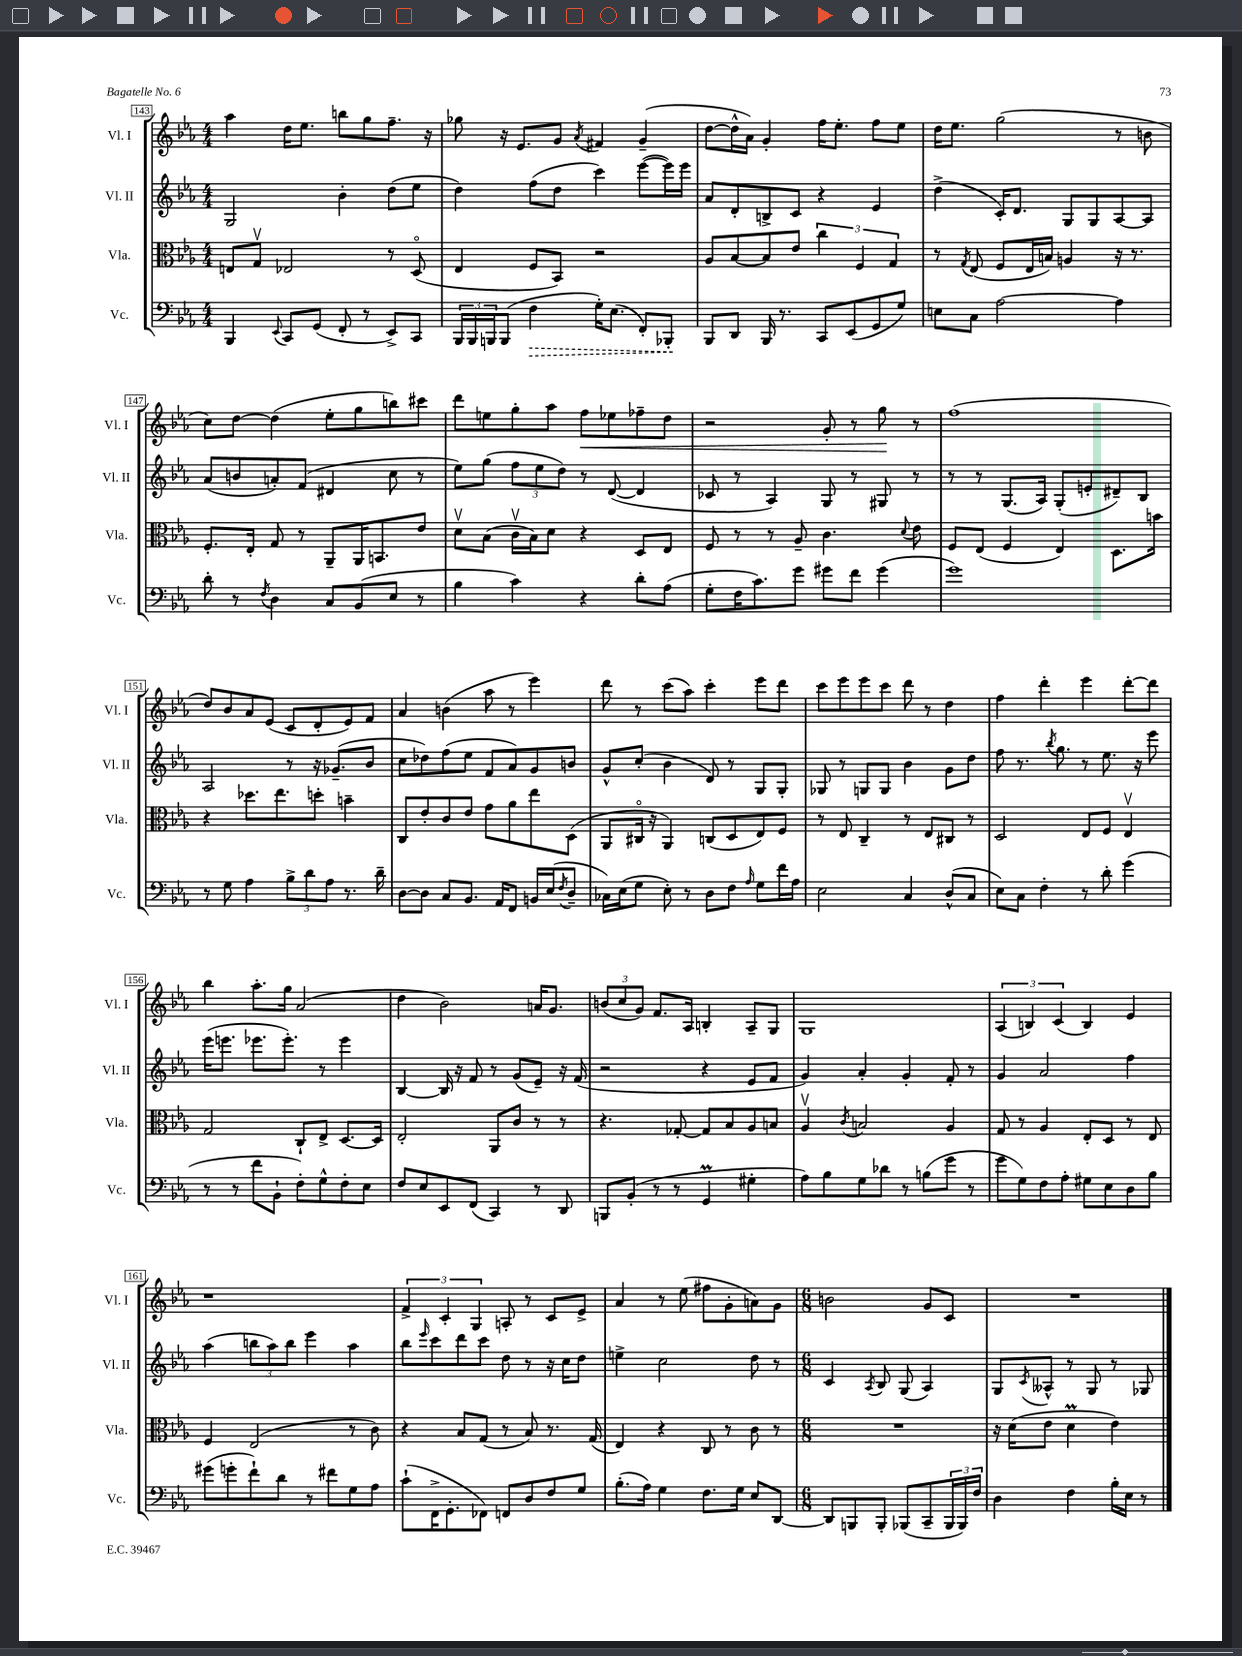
<<
\new StaffGroup <<
\new Staff = "s0" \with { instrumentName = "Vl. I" shortInstrumentName = "Vl. I" } {
    \clef treble \key ees \major \numericTimeSignature \time 4/4
    aes''4 d''16 ees''8. b''8 g''8 f''8.-- r16 |
    ges''8 r16 ees'8. g'8 \acciaccatura { aes'8 } fis'4 g'4--( |
    d''8~ d''16-^ aes'16) g'4-. f''16 ees''8.-. f''8 ees''8 |
    d''16 ees''8. g''2( r8 b'8 |
    c''8) d''8~ d''4( ees''8-. g''8 b''8) cis'''8 |
    d'''8 e''8 g''8-. aes''8 f''8\< ees''8 fes''8-- d''8 |
    r2 g'8-. r8 g''8\! r8 |
    f''1( |
    d''8) bes'8 aes'8 ees'8( c'8 d'8-. ees'8) f'8 |
    aes'4 b'4( aes''8 r8 ees'''4) |
    d'''8 r8 c'''8( aes''8) c'''4-. ees'''8 d'''8 |
    c'''8 ees'''8 ees'''8 c'''8 d'''8 r8 d''4 |
    f''4 d'''4-. ees'''4 d'''8~-. d'''8 |
    bes''4 aes''8.-. g''16 aes'2( |
    d''4 bes'2) a'16 g'8. |
    \tuplet 3/2 { b'8( c''8 g'8) } f'8. aes16 b4-. aes8-- g8 |
    g1 |
    \tuplet 3/2 { aes4( b4) c'4( } b4) ees'4 |
    r1 |
    \tuplet 3/2 { f'4-> c'4-. g4 } a8-. r8 c'8 ees'8-> |
    aes'4 r8 ees''8( fis''8 g'8-. a'8) g'8 |
    \numericTimeSignature \time 6/8 b'2 g'8 c'8 |
    R2. \bar "|." |
}
\new Staff = "s1" \with { instrumentName = "Vl. II" shortInstrumentName = "Vl. II" } {
    \clef treble \key ees \major \numericTimeSignature \time 4/4
    g2 bes'4-. d''8( ees''8 |
    d''4) f''8( d''8 c'''4) ees'''8~( ees'''16) ees'''16 |
    aes'8 d'8-. b8-> c'8 r4 ees'4 |
    d''4->( c'16-.) d'8. g8 g8 aes8~ aes8 |
    aes'8( b'8 a'8-.) f'8( dis'4 c''8 r8 |
    ees''8) g''8( \tuplet 3/2 { f''8 ees''8 d''8) } r8 d'8~( d'4 |
    ces'8 r8 aes4) g8 r8 gis8 r8 |
    r8 r8 g8.( aes16) g8-.( e'8-. dis'8--) bes8 |
    aes2 r8 r16 ges'8.--( bes'8 |
    c''8 des''8) f''8( ees''8 f'8 aes'8) g'8 b'8 |
    g'8-^ c''8-.( bes'4 d'8) r8 g8 g8-. |
    ges8 r8 g8 g8 bes'4 g'8 d''8 |
    f''8 r8. \acciaccatura { bes''8 } g''8. r8 ees''8. r16 ees'''8 |
    ees'''16( e'''8. ees'''8. ees'''8.-.) r8 ees'''4 |
    bes4~ bes16 r16 f'8 r8 g'8( ees'8--) r16 f'16( |
    r2 r4 ees'8 f'8 |
    g'4) aes'4-. g'4-. f'8-. r8 |
    g'4 aes'2 f''4 |
    aes''4( \tuplet 3/2 { b''8 aes''8) b''8 } ees'''4 aes''4 |
    bes''8 \grace { ees'''16 } c'''8 d'''8 c'''8 d''8 r8 r16 c''16 d''8 |
    e''4-> c''2 d''8 r8 |
    \numericTimeSignature \time 6/8 c'4 \acciaccatura { aes8 } bes8 g8( aes4) |
    g8 \acciaccatura { c'8 } aeses8-^ r8 g8 r8 ges8 \bar "|." |
}
\new Staff = "s2" \with { instrumentName = "Vla." shortInstrumentName = "Vla." } {
    \clef alto \key ees \major \numericTimeSignature \time 4/4
    e8 g8\upbow ees2 r8 d8\flageolet( |
    ees4 f8 bes,8) r2 |
    aes8 bes8~ bes8 ees'8 \tuplet 3/2 { c''4 f4 g4 } |
    r8 \acciaccatura { g8 } ees8( f8 ees16 b16) a4 r16 r8. |
    f8.-. ees16-. g8 r8 aes,8-- aes,16 b,8. ees'8 |
    d'8\upbow bes8( c'16\upbow bes16) d'8 r4 d8 ees8 |
    f8 r8 r8 aes8-- c'4. \appoggiatura { d'8 } ees'8 |
    f8 ees8( f4 ees4) d8. b'16 |
    r4 des''8. ees''8. d''8-. b'4-- |
    c8 ees'8-. c'8 ees'8 g'8 aes'8 ees''8 d8( |
    aes,8 cis16\flageolet r16 aes,4) c8( d8 ees8) f8 |
    r8 ees8 c4-- r8 ees8 cis8 r8 |
    d2 ees8 f8 ees4\upbow |
    g2 c8-! ees8-> d8.~ d16 |
    ees2-. aes,8 c'8 r8 r8 |
    r4. ges8~-. ges8 bes8 aes8 b8 |
    aes4\upbow \acciaccatura { c'8 } b2 aes4 |
    g8 r8 aes4 ees8-. d8 r8 ees8 |
    f4 ees2( r8 c'8) |
    r4 bes8 g8( r8 bes8) r8. g16( |
    ees4) r4 c8 r8 c'8 r8 |
    \numericTimeSignature \time 6/8 R2. |
    r16 d'16( ees'8 d'4\prall ees'4) \bar "|." |
}
\new Staff = "s3" \with { instrumentName = "Vc." shortInstrumentName = "Vc." } {
    \clef bass \key ees \major \numericTimeSignature \time 4/4
    bes,,4 \appoggiatura { ees,8 } c,8 g,8( f,8-. r8 ees,8->) c,8 |
    \tuplet 3/2 { bes,,16 bes,,16 b,,16 } b,,8( \once \override Hairpin.style = #'dashed-line f4\> g16-.) ees8.( f,8-.) bes,,8-.\! |
    bes,,8 d,8 bes,,16 r8. c,8 ees,8( g,8 g8) |
    e8 c8 aes2~ aes4 |
    d'8-. r8 \acciaccatura { f8 } d4 c8 bes,8( ees8 r8 |
    bes4 c'4) r4 d'8-. aes8( |
    g8-. f16 c'8.) g'8 gis'8 f'8 gis'4( |
    g'1) |
    r8 g8 aes4 \tuplet 3/2 { bes8-> d'8 aes8 } r8. d'16-- |
    d8~ d8 c8 bes,8. aes,16 f,8 b,16 ees16( \acciaccatura { f8 } d8-- |
    ces16) ees16( g8 ees8-.) r8 d8 f8 \grace { aes16 } g8 f'16 aes16 |
    ees2 c4 d8-^( c8 |
    ees8) c8 f4-. r8 d'8-. g'4( |
    r8 r8 f'8 bes,8-! f8-.) g8-^ f8-. ees8 |
    f8 ees8 ees,8 f,8( c,4) r8 d,8 |
    b,,8 bes,8-.( r8 r8 g,4\prall gis4-. |
    aes8) bes8 g8 des'8 r8 b8( g'8 r8 |
    g'8 g8) f8 aes8-. gis8 ees8 d8 bes8 |
    gis'8( g'8-. f'8-!) d'8 r8 fis'8 g8 aes8 |
    c'8-!( f,16-> g,8.-. fes,8) f,8 d8 f8 g8 |
    bes8.-.( aes16) g4 f8. g16 ees8 d,8~ |
    \numericTimeSignature \time 6/8 d,8 b,,8 b,,8-. bes,,8( c,8-- \tuplet 3/2 { bes,,16 bes,,16) f16 } |
    d4 f4 bes16-. ees16 r8 \bar "|." |
}
>>
>>
\layout { \context { \Score currentBarNumber = #143 \override BarNumber.stencil = #(make-stencil-boxer 0.1 0.3 ly:text-interface::print) } }
